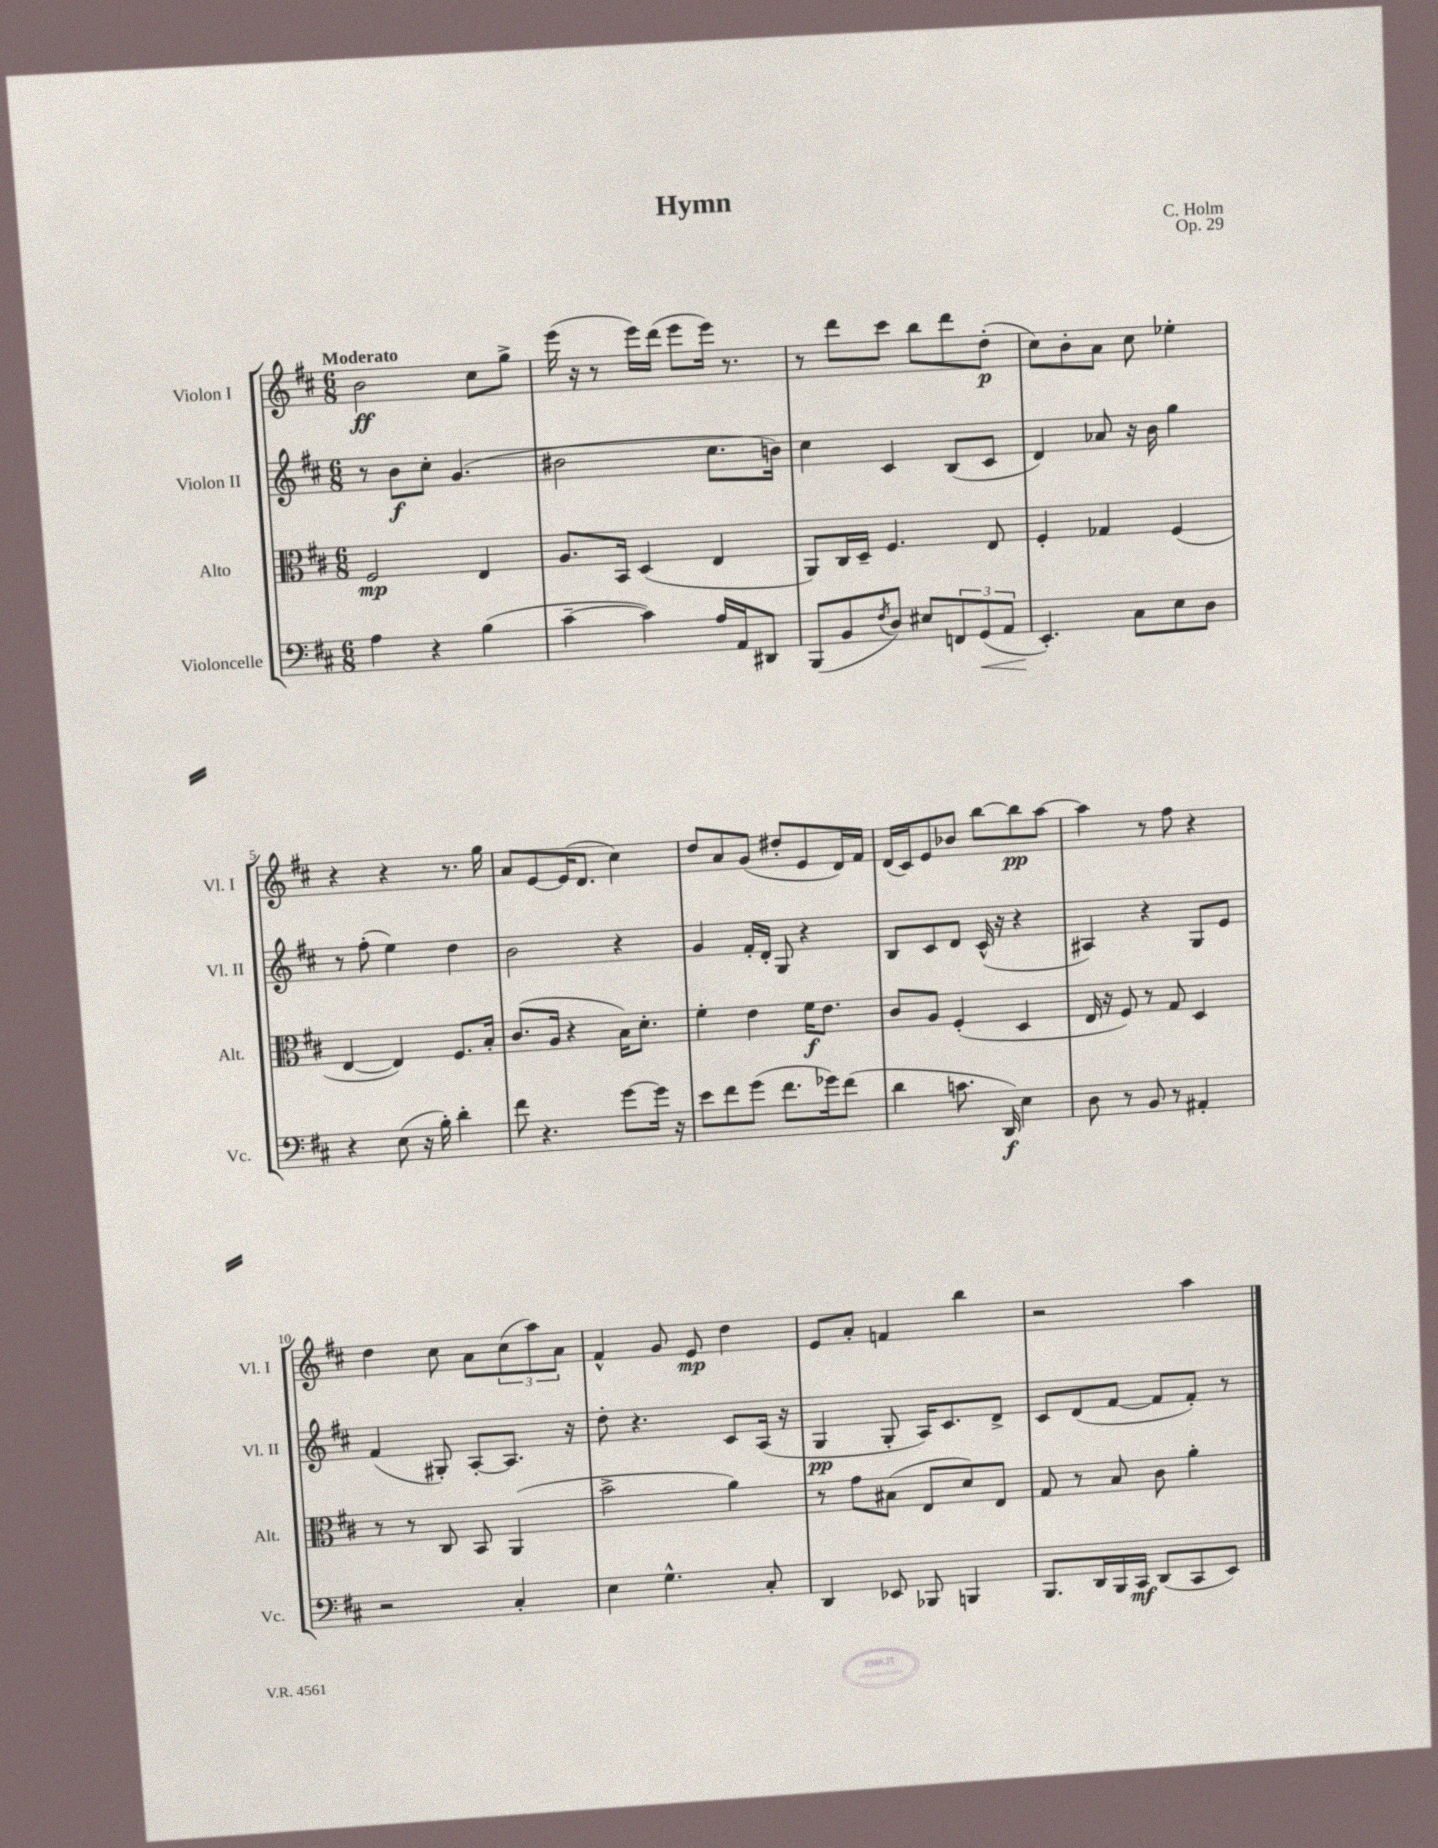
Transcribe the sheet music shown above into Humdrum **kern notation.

**kern	**kern	**kern	**kern
*staff4	*staff3	*staff2	*staff1
*clefF4	*clefC3	*clefG2	*clefG2
*k[f#c#]	*k[f#c#]	*k[f#c#]	*k[f#c#]
*M6/8	*M6/8	*M6/8	*M6/8
4A	2F#	8r	2b
.	.	8b	.
4r	.	8cc#'	.
.	.	(4.g	.
(4B	4E	.	8cc#
.	.	.	8gg^
=	=	=	=
[4c#~	8.A	2b#	(16eee
.	.	.	16r
.	.	.	8r
.	16BB	.	.
4c#])	(4D	.	16eee)
.	.	.	(16ddd
.	.	.	8eee
16A	4E	8.cc#	16eee)
16AA	.	.	8.r
8DD#	.	.	.
.	.	16b)	.
=	=	=	=
(8BBB	8AA)	4cc#	8r
8BB	16C#	.	8ddd
.	16D~	.	.
8qF#	.	.	.
8D)	4.F#	4c#	8ccc#
8E#	.	.	8bb
12FF	.	(8B	8ddd
(12GG	.	.	.
.	8E	8c#	(8dd'
12AA	.	.	.
=	=	=	=
4.EE')	4F#'	4d)	8cc#)
.	.	.	8b'
.	4G-	8a-	8a
8C#	.	16r	8cc#
.	.	16b	.
8E	(4F#	4gg	4ee-'
8D	.	.	.
=	=	=	=
4r	[4E	8r	4r
.	.	(8ff#'	.
(8E	4E])	4ee)	4r
16r	.	.	.
16B')	.	.	.
4d'	8.F#	4dd	8.r
.	16B'	.	16gg
=	=	=	=
8f#	(8.c#	2b	8a
4.r	.	.	[8e
.	16A	.	.
.	4r	.	(16e]
.	.	.	8.d
[8g	16B)	4r	4cc#)
.	8.d'	.	.
16g]	.	.	.
16r	.	.	.
=	=	=	=
8e	4f#'	4g	8dd
8f#	.	.	8a
(8g	4e	16f#'	(8g
.	.	16d'	.
8.f#	.	8G	8dd#'
.	16f#	4r	8e
16g-)	8.e	.	.
(8f#	.	.	16d)
.	.	.	16f#
=	=	=	=
4d	8c#	8B	(16d
.	.	.	16c#)
.	8A	8c#	8e
8.c	(4F#'	8d	8b-
.	.	(16c#^^	[8bb
16DD)	.	16r	.
4E	4D	4r	8bb]
.	.	.	[8aa
=	=	=	=
8D	16E	4A#)	4aa]
.	16r	.	.
8r	8F#)	.	.
8BB	8r	4r	8r
8r	8G	.	8ff#
4AA#'	4D	8G	4r
.	.	8e	.
=	=	=	=
2r	8r	(4f#	4dd
.	8r	.	.
.	8C#	8G#')	8cc#
.	8BB	[8A'	8a
4C#'	(4AA	8.A]	(12cc#
.	.	.	12aa)
.	.	.	12a
.	.	16r	.
=	=	=	=
4E	2b^	8dd'	4f#^^
.	.	4.r	.
4.G^^	.	.	8g
.	.	.	8e
.	4a)	8c#	4dd
8C#'	.	(16A	.
.	.	16r	.
=	=	=	=
4DD	8r	4G	8e
.	8g	.	8a'
8EE-	(8B#	8G'	4f
8BBB-	8E	16A)	.
.	.	8.c#	.
4BBB	8d)	.	4bb
.	8E	8d^	.
=	=	=	=
8.BBB	8G	8c#	2r
.	8r	(8d	.
16DD	.	.	.
16BBB	8B	[8f#	.
16CC#	.	.	.
(8DD	8c#	8f#]	.
8CC#	4a'	8f#')	4aa
8EE)	.	8r	.
==	==	==	==
*-	*-	*-	*-
